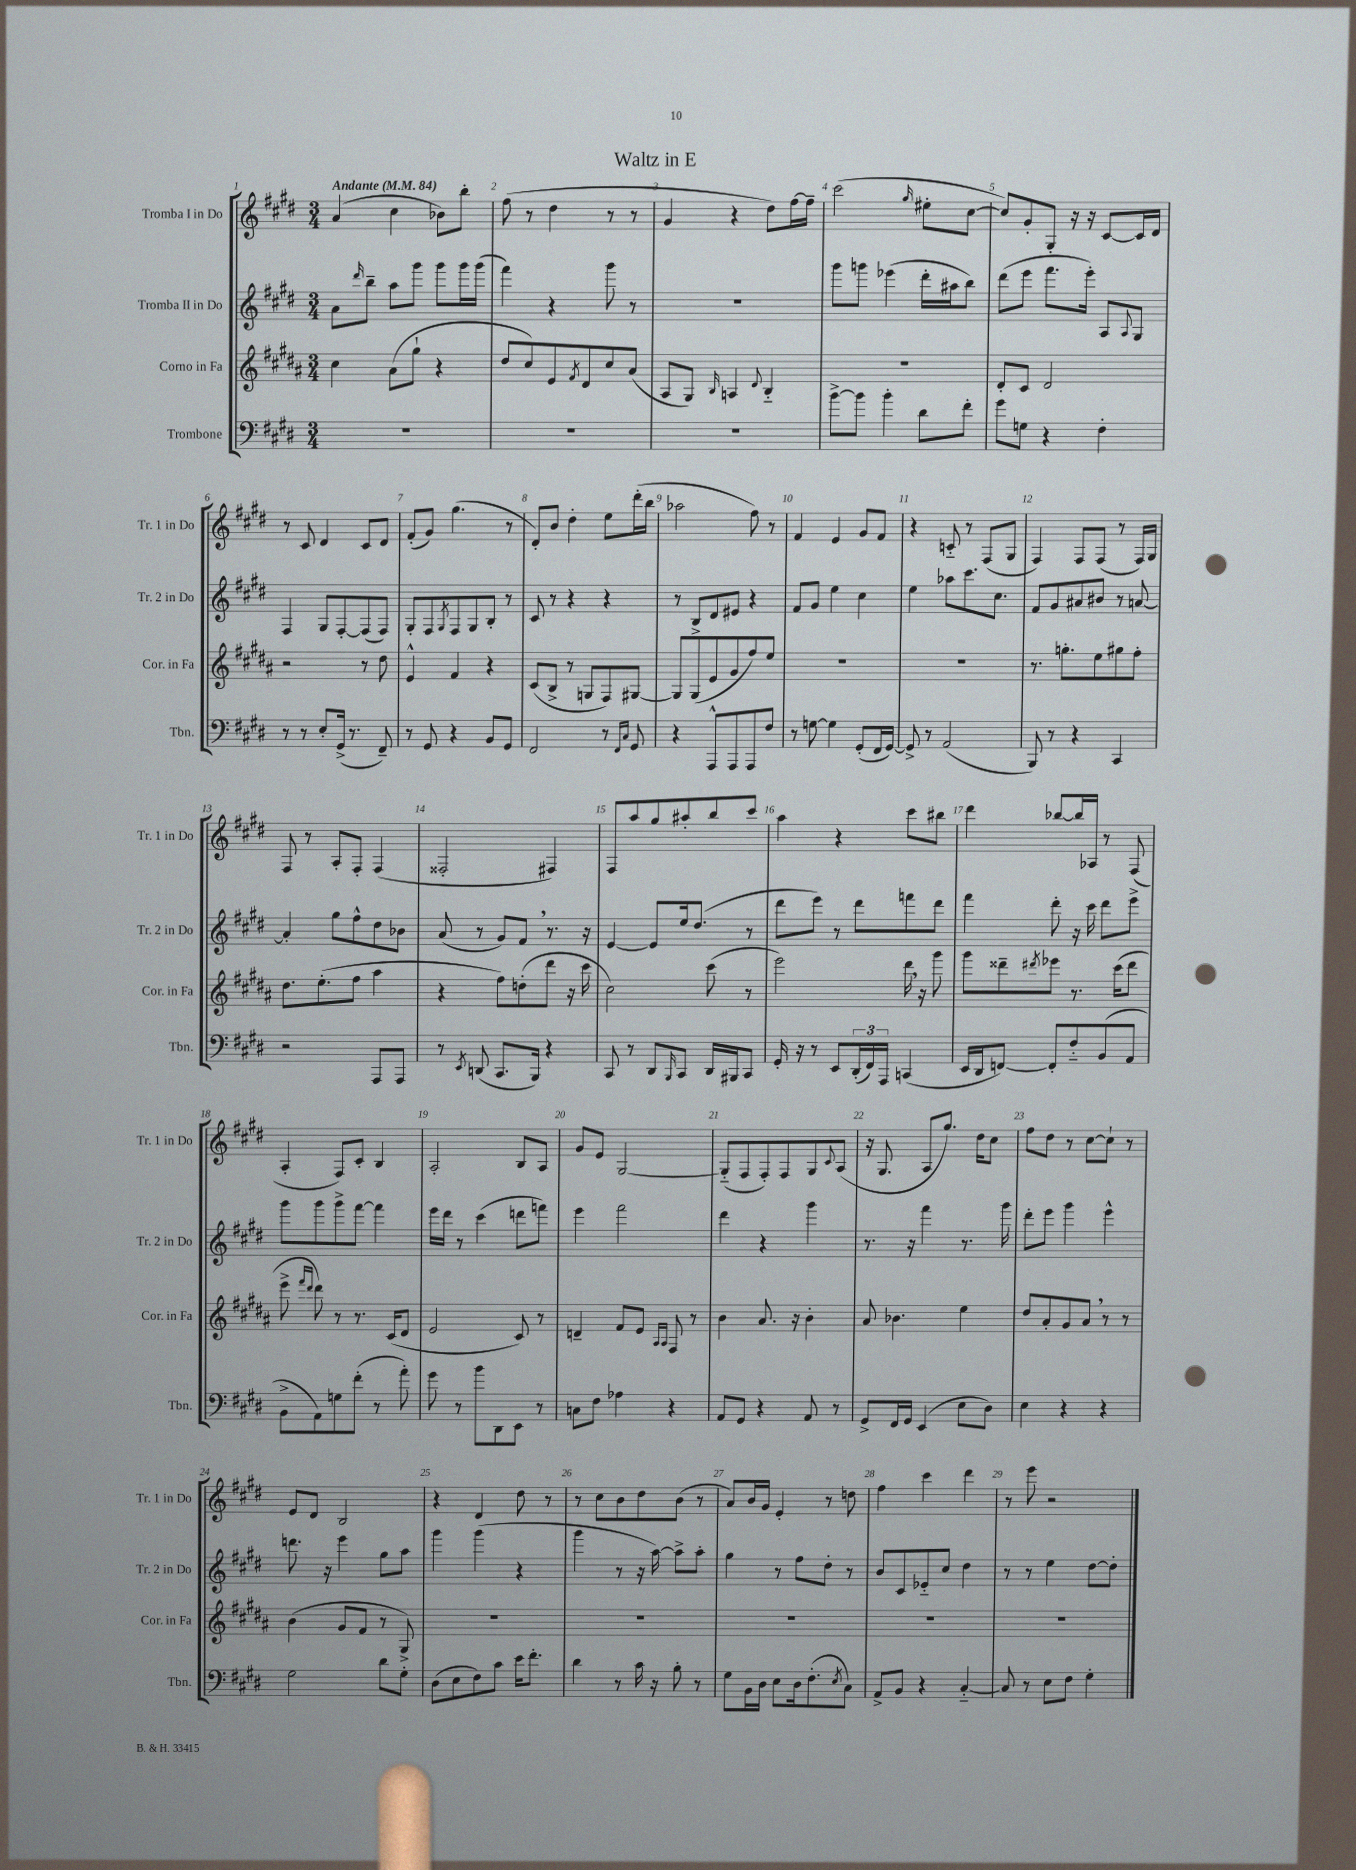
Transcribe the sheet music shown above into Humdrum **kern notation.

**kern	**kern	**kern	**kern
*part4	*part3	*part2	*part1
*staff4	*staff3	*staff2	*staff1
*I"Trombone	*I"Corno in Fa	*I"Tromba II in Do	*I"Tromba I in Do
*I'Tbn.	*I'Cor. in Fa	*I'Tr. 2 in Do	*I'Tr. 1 in Do
*clefF4	*clefG2	*clefG2	*clefG2
*k[f#c#g#d#]	*k[f#c#g#d#a#]	*k[f#c#g#d#]	*k[f#c#g#d#]
*M3/4	*M3/4	*M3/4	*M3/4
*MM84	*MM84	*MM84	*MM84
=1	=1	=1	=1
!	!	!	!LO:TX:a:B:t=Andante
2.r	4cc#\	8a\L	(4a/
.	.	16qqddd#/	.
.	.	8bb~\J	.
.	(8a#\L	8aa\L	4cc#\
.	8gg#`\J	8ggg#\J	.
.	4r	8ggg#\L	8b-X\L)
.	.	16ggg#\L	8bb'\J
.	.	(16ggg#\JJ	.
=2	=2	=2	=2
2.r	8dd#/L	4fff#\)	(8ff#\
.	8cc#/)	.	8r
.	8e/	4r	4dd#\
.	8qf#/	.	.
.	8d#/	.	.
.	8cc#/	8ggg#\	8r
.	(8a#/J	8r	8r
=3	=3	=3	=3
2.r	8A#/L	2.r	4g#/
.	8G#/J)	.	.
.	16qqB/	.	.
.	4An/	.	4r
.	8qqd#/	.	.
.	4B/	.	8dd#\L)
.	.	.	[16ff#\L
.	.	.	16ff#~\JJ]
=4	=4	=4	=4
[8b^\L	2.r	8ggg#\L	(2ccc#\
8b\J]	.	8gggn\J	.
4b'\	.	(4eee-X\	.
.	.	.	16qqgg#/
8d#\L	.	16ddd#'\LL	8ee#X'\L
.	.	16aa#X\J	.
8f#'\J	.	8bb\J)	[8cc#\J
=5	=5	=5	=5
8g#\L	8d#'/L	(8ddd#\L	8cc#/L])
8Gn\J	8c#/J	8eee\J	8g#'/
4r	2d#/	8.fff#\L	8G#'/J
.	.	.	16r
.	.	16eee'\Jk)	16r
4F#'\	.	8A/L	[8c#/L
.	.	8qqA/	.
.	.	8G#/J	16c#/L]
.	.	.	16d#/JJ
!!LO:LB:g=z
=6	=6	=6	=6
8r	2r	4F#/	8r
8r	.	.	8c#/
8E'/L	.	8G#/L	4d#/
(16GG#^/Jk	.	[8F#'/	.
8.r	.	.	.
.	8r	(8F#/]	8c#/L
8FF#~/)	8dd#\	8F#/J)	8d#/J
=7	=7	=7	=7
8r	4e^^/	8G#'/L	(8f#'/L
8GG#/	.	8F#/	8g#/J)
.	.	8qG#/	.
4r	4f#/	8F#/	(4.gg#\
.	.	8G#/	.
8BB/L	4r	8B'/J	.
8GG#/J	.	8r	8r
=8	=8	=8	=8
2FF#/	(8c#/L	8c#/	8d#'/L)
.	8B^/J	8r	8b/J
.	8r	4r	4dd#'\
.	8Gn/L	.	.
8r	8F#/)	4r	8ee\L
16qqFF#/LL	.	.	.
16qqC#/JJ	.	.	.
8GG#/	[8G#X/J	.	(16ddd#'\L
.	.	.	16bb\JJ
=9	=9	=9	=9
4r	8G#/L]	8r	2aa-X\
.	(8G#/	8B^/L	.
8AAA^^/L	8e/	8d#/	.
8AAA/	8g#/	8e#X/J	.
8AAA/	8ff#/)	4r	8ff#\)
8F#/J	8ee/J	.	8r
=10	=10	=10	=10
8r	2.r	8f#/L	4f#/
[8Gn\	.	8g#/J	.
4G\]	.	4ee\	4e/
(8GG#'/L	.	4cc#\	8g#/L
16FF#/L	.	.	8f#/J
[16GG#/JJ)	.	.	.
=11	=11	=11	=11
8GG#^/]	2.r	4ee\	4r
8r	.	.	.
(2AA/	.	8aa-X\L	8cn/
.	.	8.ccc#\	8r
.	.	.	(8F#/L
.	.	8.cc#\J	.
.	.	.	8G#/J
=12	=12	=12	=12
8BBB/)	8.r	8f#/L	4F#/)
8r	.	8g#/	.
.	8.ggn'\L	.	.
4r	.	8a#X/	8F#/L
.	8ee\	8b#X/J	(8F#/J
4CC#/	8gg#X\	8r	8r
.	8ff#'\J	[8an/	16F#/LL)
.	.	.	16G#/JJ
!!LO:LB:g=z
=13	=13	=13	=13
2r	8.dd#\L	4a'/]	8F#/
.	.	.	8r
.	(8.ee'\	.	.
.	.	8gg#\L	8A'/L
.	8ff#\J	8ff#^^\	8F#'/J
8AAA/L	4aa#\	8dd#\	(4F#/
8AAA/J	.	8b-X\J	.
=14	=14	=14	=14
8r	4r	(8a/	2F##X'/
8qEE/	.	.	.
(8DDn/	.	8r	.
8.CC#/L	8ff#\L)	8g#/L)	.
.	(8ddn'\	8f#,/J	.
16BBB/Jk)	.	.	.
4r	8ddd#\J	8.r	4F#X/)
.	16r	.	.
.	16ccc#\	16r	.
=15	=15	=15	=15
8CC#/	2cc#\)	[4e/	8F#/L
8r	.	.	8aa/
8DD#/L	.	8e/L]	8gg#/
16qqBBB/	.	.	.
8CC#/J	.	16ee/k	8aa#X'/
.	.	(8.dd#/J	.
16DD#/LL	(8ccc#\	.	8bb/
16BBB#X/J	.	.	.
8CC#/J	8r	8r	8ccc#/J
=16	=16	=16	=16
16GG#'/	2eee\)	8ddd#\L	4aa\
16r	.	.	.
8r	.	8eee\J)	.
8EE/L	.	8r	4r
(24DD#'/L	.	8ddd#\L	.
24FF#/)	.	.	.
24AAA/JJ	.	.	.
(4CCn/	16ddd#,\	8fffn\	8ccc#\L
.	16r	.	.
.	8ggg#\	8ddd#\J	8bb#X\J
=17	=17	=17	=17
16EE/LL	8ggg#\L	4fff#\	4ddd#\
16DD#/J	.	.	.
[8FFn/J)	8ddd##X~\	.	.
.	8qddd#X/	.	.
8FF'/L]	8eee-X\J	8ddd#'\	[8bb-X/L
8F#/	8.r	16r	16bb-/L]
.	.	16ccc#\	16A-X/JJ
(8BB/	.	8ddd#\L	8r
.	(16ccc#\KL	.	.
8AA/J	8ddd#\J	8eee^\J	(8F#/
!!LO:LB:g=z
=18	=18	=18	=18
8BB^\L	8eee^\	8ggg#\L	4A'/
.	16qqfff#/LL	.	.
.	16qqddd#/JJ	.	.
8AA\)	8ddd#\)	8ggg#\	.
8Gn\	8r	8ggg#^\	8F#/L)
(8f#'\J	8.r	[8fff#\J	8c#'/J
8r	.	4fff#\]	4B/
.	(16c#/KL	.	.
8a'\)	8d#/J	.	.
=19	=19	=19	=19
8g#\	2e/	16eee\LL	2A'/
.	.	16ddd#\JJ	.
8r	.	8r	.
8b\L	.	(4ccc#\	.
8DD#\	.	.	.
8EE\J	8c#/)	8dddn\L	8B/L
8r	8r	8fffn\J)	8A/J
=20	=20	=20	=20
8Cn\L	4dn~/	4eee\	8g#/L
8F#\J	.	.	8e/J
4A-X\	8f#/L	2fff#\	[2G#/
.	8e/J	.	.
.	16qqA#/LL	.	.
.	16qqA#/JJ	.	.
4r	8F#/	.	.
.	8r	.	.
=21	=21	=21	=21
8AA/L	4b\	4ddd#\	(8G#/L]
8GG#/J	.	.	8F#/
4r	8.a#/	4r	8F#'/)
.	.	.	8F#/
.	16r	.	.
8AA/	4b'\	4ggg#\	8G#/
.	.	.	8qqc#/
8r	.	.	(8A/J
=22	=22	=22	=22
8GG#^/L	8a#/	8.r	16r
.	.	.	8.G#/
16FF#/L	4.b-X\	.	.
16GG#/JJ	.	16r	.
(4EE/	.	4fff#\	8A/L
.	.	.	8.gg#/J)
8E\L	4ee\	8.r	.
.	.	.	16dd#\KL
8D#\J)	.	.	8cc#\J
.	.	16ggg#\	.
=23	=23	=23	=23
4E\	8dd#/L	8ddd#'\L	8ff#\L
.	8a#'/	8eee\J	8dd#\J
4r	8g#/	4ggg#\	8r
.	8a#,/J	.	[8cc#\L
4r	8r	4eee^^\	8cc#`\J]
.	8r	.	8r
!!LO:LB:g=z
=24	=24	=24	=24
2G#\	(4b\	8.dddn\	8e/L
.	.	.	8d#/J
.	.	16r	.
.	8g#/L	4eee\	2B/
.	8f#/J	.	.
8d#\L	8r	8gg#\L	.
8G#'\J	8G#^/)	8aa\J	.
=25	=25	=25	=25
(8D#\L	2.r	4ggg#\	4r
8E\	.	.	.
8F#\)	.	(4ggg#\	4d#/
8c#\J	.	.	.
16e\KL	.	4r	8dd#\
8.f#'\J	.	.	.
.	.	.	8r
=26	=26	=26	=26
4d#\	2.r	4ggg#\	8r
.	.	.	8cc#\L
8r	.	8r	8b\
16c#\	.	16r	8dd#\
16r	.	[16aa\)	.
8B'\	.	8aa^\L]	(8b\J
8r	.	8aa'\J	8r
=27	=27	=27	=27
8G#\L	2.r	4gg#\	8a/L)
16BB\L	.	.	16b/L
16D#\JJ	.	.	16g#/JJ
8E\L	.	8r	4e'/
16D#\k	.	8ff#\L	.
(8.F#'\	.	.	.
.	.	8dd#'\J	8r
8qE/	.	.	.
8C#\J)	.	8r	8ddn\
=28	=28	=28	=28
8AA^/L	2.r	8b/L	4ff#\
8BB/J	.	8c#/	.
4r	.	8e-X/	4ccc#\
.	.	8cc#/J	.
[4C#/	.	4dd#\	4ddd#\
=29	=29	=29	=29
8C#/]	2.r	8r	8r
8r	.	8r	8eee\
8E\L	.	4ee\	2r
8F#\J	.	.	.
4G#'\	.	[8dd#\L	.
.	.	8dd#'\J]	.
==	==	==	==
*-	*-	*-	*-
